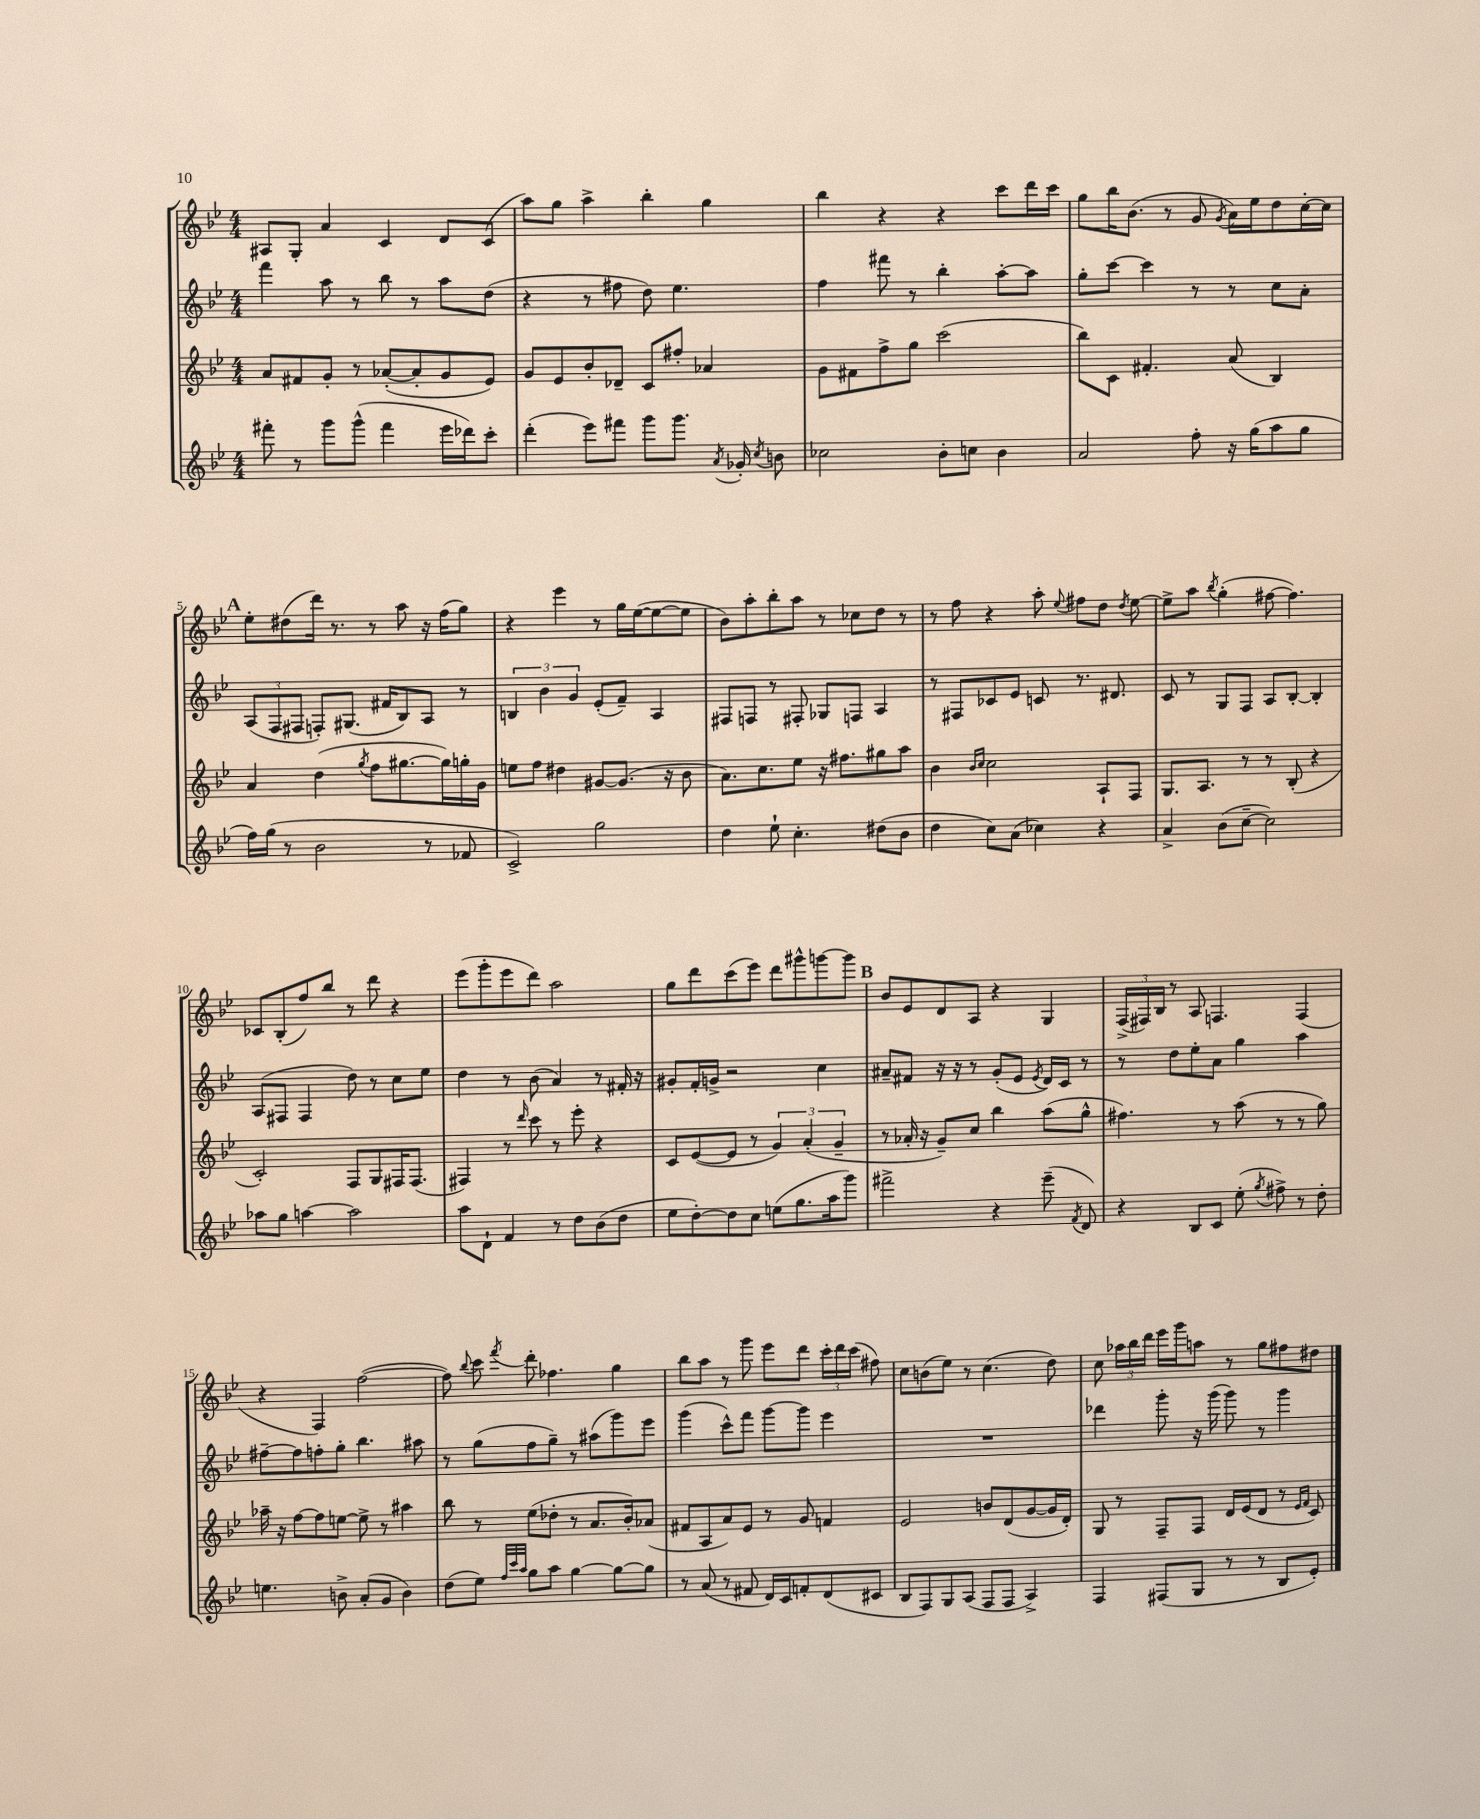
<<
\new StaffGroup <<
\new Staff = "s0" {
    \clef treble \key bes \major \numericTimeSignature \time 4/4
    \autoBeamOff ais8[ g8]-. a'4 c'4 d'8[ c'8]( |
    a''8[) g''8] a''4-> bes''4-. g''4 |
    bes''4 r4 r4 c'''8[ d'''16 c'''16] |
    g''8[ bes''16 bes'8.]( r8 g'8 \acciaccatura { g'8 } a'16[) ees''16 d''8 c''16~-. c''16] |
    \mark \markup { \bold "A" } ees''8[-. dis''8( d'''16]) r8. r8 a''8 r16 f''16[( g''8]) |
    r4 ees'''4 r8 g''16[ ees''16~( ees''8~ ees''8] |
    bes'8[) a''8-. bes''8-. a''8] r8 ces''8[ d''8] r8 |
    r8 f''8 r4 a''8-. \appoggiatura { ees''8 } fis''8[ d''8] \acciaccatura { d''8 } ees''8~ |
    ees''8[-> a''8] \acciaccatura { bes''8 } g''4-.( fis''8~ fis''4.) |
    ces'8[ bes8-.( f''8) bes''8] r8 d'''8 r4 |
    ees'''8[( g'''8-. ees'''8 d'''8]) a''2 |
    g''8[ d'''8 c'''8( ees'''8]) d'''8[ gis'''8-^ g'''8~ g'''8] |
    \mark \markup { \bold "B" } bes'8[ ees'8 d'8 a8] r4 g4 |
    \tuplet 3/2 { f16[->( fis16) bes16] } r8 a8 f4. f4( |
    r4 f4) f''2~( |
    f''8) \appoggiatura { bes''8 } c'''8 \acciaccatura { f'''8 } d'''8-. fes''4. g''4 |
    bes''8[ a''8] r8 g'''8 ees'''8[ d'''8] \tuplet 3/2 { c'''16[-. d'''16 c'''16]( } fis''8) |
    c''8[ b'8( ees''8]) r8 c''4.( d''8) |
    c''8 \tuplet 3/2 { aes''16[ bes''16 d'''16] } ees'''16[ g'''16 a''8] r8 g''8[ fis''8 dis''8] \bar "|." |
}
\new Staff = "s1" {
    \clef treble \key bes \major \numericTimeSignature \time 4/4
    \autoBeamOff f'''4 a''8 r8 bes''8 r8 a''8[ d''8]( |
    r4 r8 fis''8 d''8) ees''4. |
    f''4 fis'''8 r8 bes''4-. a''8[~-. a''8] |
    g''8[-. c'''8]~ c'''4 r8 r8 c''8[ a'8]-. |
    \mark \markup { \bold "A" } \tuplet 3/2 { a8[( f8 fis8] } f8[-.) gis8.]( fis'16[ bes8) a8] r8 |
    \tuplet 3/2 { b4 bes'4 g'4 } ees'8[-.( f'8]--) a4 |
    fis8[ f8] r8 fis8-. ges8[ f8] a4 |
    r8 fis8[ ces'8 ees'8] c'8 r8. dis'8. |
    c'8 r8 g8[ f8] a8[ bes8]~-. bes4-. |
    a8[( fis8] fis4 d''8) r8 c''8[ ees''8] |
    d''4 r8 bes'8( a'4) r8 fis'16-. r16 |
    gis'8[-. f'16-. g'16]-> r2 c''4 |
    \mark \markup { \bold "B" } ais'8[-- fis'8] r16 r16 r8 g'8[-.( ees'8] \acciaccatura { ees'8 } d'16[) c'16] r8 |
    r8 d''8[ ees''8-. a'8] g''4 a''4 |
    fis''8[~-- fis''8 f''8-. g''8]-. bes''4. ais''8 |
    r8 g''8[( f''8 g''8]--) r8 ais''8[( g'''8) ees'''8] |
    g'''4( c'''8[-^) f'''8] g'''8[~ g'''8] ees'''4 |
    R1 |
    des'''4 g'''8-. r16 g'''16( g'''8) r8 g'''4 \bar "|." |
}
\new Staff = "s2" {
    \clef treble \key bes \major \numericTimeSignature \time 4/4
    \autoBeamOff a'8[ fis'8 g'8]-. r8 aes'8[~-.( aes'8-. g'8 ees'8]) |
    g'8[ ees'8 bes'8-. des'8]-- c'8[ fis''8]-. aes'4 |
    g'8[ fis'8 f''8-> g''8] c'''2( |
    bes''8[) c'8] fis'4.-. a'8( bes4) |
    \mark \markup { \bold "A" } a'4 d''4( \acciaccatura { g''8 } f''8[ gis''8.~ gis''16) g''16-. g'16] |
    e''8[ f''8] dis''4 gis'8[~ gis'8.]( r16 bes'8 |
    a'8.[) c''8. ees''8] r16 fis''8.[ gis''8 a''8] |
    bes'4 \grace { bes'16[ c''16] } c''2 a8[-! f8] |
    g8.[ a8.] r8 r8 bes8-.( r4 |
    c'2-.) f8[ g8 fis16 fis8.]( |
    fis4) r8 \grace { d'''16 } c'''8 r8 ees'''8-. r4 |
    c'8[ ees'8~( ees'8] r8 \tuplet 3/2 { g'4) a'4-.( g'4-- } |
    \mark \markup { \bold "B" } r8 aes'16-. r16 g'8[--) c''8] bes''4 a''8[( g''8]-^ |
    fis''4.) r8 a''8( r8 r8 g''8) |
    aes''16-- r16 f''8[~ f''8 e''8]~ e''8-> r8 ais''4 |
    bes''8 r8 ees''8[( des''8]-. r8 a'8.[ bes'16-.) aes'8]( |
    fis'8[ a8 a'8) ees'8] r8 g'8 f'4 |
    ees'2 b'8[ d'8( g'8~ g'16 d'16]-.) |
    g8 r8 f8[-- f8] d'16[ ees'16( d'8] r8 \grace { ees'16[ f'16] } c'8) \bar "|." |
}
\new Staff = "s3" {
    \clef treble \key bes \major \numericTimeSignature \time 4/4
    \autoBeamOff fis'''8-. r8 g'''8[ g'''8]-^( fis'''4 ees'''16[ des'''16) c'''8]-. |
    d'''4-.( ees'''8[) fis'''8] g'''8[ g'''8.] \acciaccatura { a'8 } ges'16-. \acciaccatura { c''8 } b'8 |
    ces''2 bes'8[-. c''8] bes'4 |
    a'2 f''8-. r16 g''16[( a''8 g''8] |
    \mark \markup { \bold "A" } f''16[) g''16]( r8 bes'2 r8 fes'8 |
    c'2->) g''2 |
    d''4 ees''8-! c''4.-. dis''8[( bes'8] |
    d''4 c''8[) a'8]( ces''4) r4 |
    a'4-> bes'8[( c''8]~-- c''2) |
    aes''8[ g''8] a''4~ a''2 |
    a''8[ d'8]-! f'4 r8 d''8[ bes'8( d''8] |
    ees''8[ d''8~-.) d''8 c''8] e''8[( g''8. a''16 g'''8]) |
    \mark \markup { \bold "B" } fis'''2-> r4 ees'''8--( \acciaccatura { f'8 } d'8) |
    r4 bes8[ c'8] ees''8-.( \acciaccatura { g''8 } fis''8->) r8 d''8-. |
    e''4. b'8-> a'8[-.( g'8] b'4) |
    d''8[( ees''8]) \grace { f''32[ c'''32 a''32] } g''8[ a''8] g''4~ g''8[~ g''8] |
    r8 a'8( r8 fis'8 d'16[) c'16 f'8-. d'8( cis'8] |
    bes8[ f8) g8 a8]( f8[ f8] a4->) |
    f4 fis8[( g8] r8 r8 bes8[ ees'8]-.) \bar "|." |
}
>>
>>
